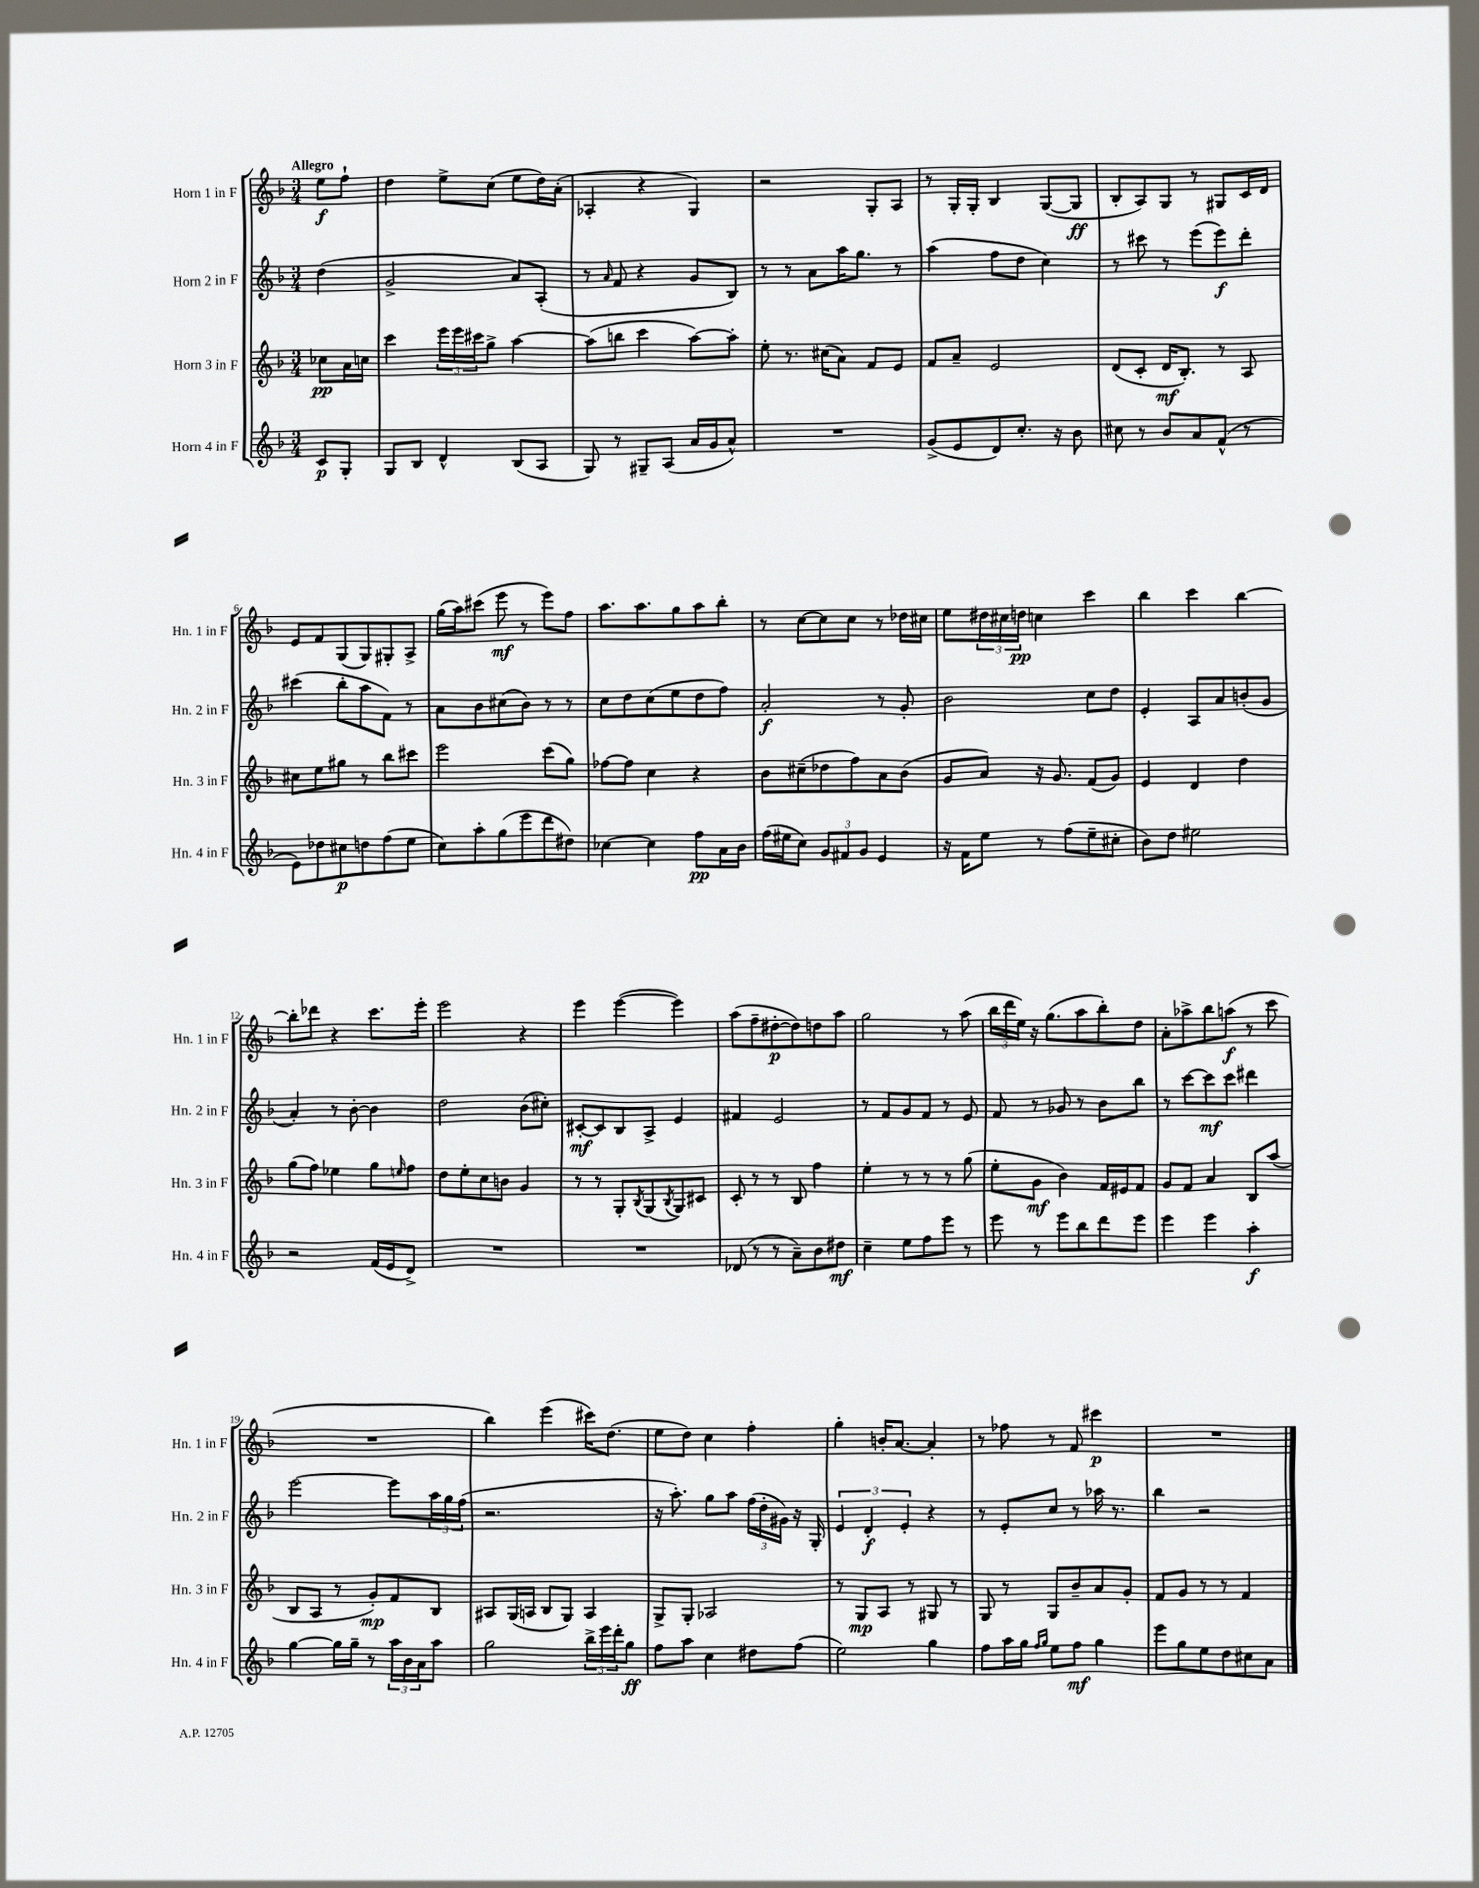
<<
\new StaffGroup <<
\new Staff = "s0" \with { instrumentName = "Horn 1 in F" shortInstrumentName = "Hn. 1 in F" } {
    \clef treble \key f \major \numericTimeSignature \time 3/4 \partial 4 \tempo "Allegro"
    e''8\f f''8-! |
    d''4 e''8-> c''8( e''8 d''16) a'16-.( |
    aes4-. r4 g4) |
    r2 g8-. a8 |
    r8 g16-. g16-. bes4 g8~( g8\ff |
    bes8-. a8) g8 r8 gis8 c'16 d'16 |
    e'8 f'8 g8( g8) gis8-. a8-> |
    g''16( a''16) cis'''8( e'''8\mf r8 e'''8) f''8 |
    a''8. a''8. g''8 a''8 bes''8-. |
    r8 c''8~ c''8 c''8 r8 des''16 cis''16 |
    e''8 \tuplet 3/2 { dis''16 cis''16 d''16\pp } c''4 c'''4 |
    bes''4 c'''4 bes''4~ |
    bes''8-. des'''8 r4 c'''8. e'''16-. |
    e'''2 r4 |
    e'''4 e'''4~( e'''4) |
    a''8( f''8-- dis''8~-.\p dis''8) d''8 a''8 |
    g''2 r8 a''8( |
    \tuplet 3/2 { bes''16 d'''16 e''16) } r16 g''8.( a''8 bes''8-.) d''8 |
    a'8-. aes''8-> bes''8 a''8\f( r8 c'''8 |
    R2. |
    bes''4) e'''4( cis'''16) d''8.( |
    e''8 d''8) c''4 f''4-. |
    g''4-. b'16-. a'8.~ a'4-. |
    r8 fes''8 r8 f'8 cis'''4\p |
    R2. \bar "|." |
}
\new Staff = "s1" \with { instrumentName = "Horn 2 in F" shortInstrumentName = "Hn. 2 in F" } {
    \clef treble \key f \major \numericTimeSignature \time 3/4 \partial 4
    d''4( |
    g'2-> a'8) a8-.( |
    r8 \grace { a'16 } f'8 r4 g'8 bes8) |
    r8 r8 a'8 a''16 g''8. r8 |
    a''4( f''8 d''8 c''4) |
    r8 cis'''8 r8 e'''8( e'''8\f) d'''8-. |
    cis'''4( bes''8-. a''8 f'8) r8 |
    a'8 bes'8 cis''8( bes'8) r8 r8 |
    c''8 d''8 c''8( e''8 d''8 f''8) |
    a'2-.\f r8 g'8-. |
    bes'2 c''8 d''8 |
    e'4-. a8 a'8 b'8-.( g'8 |
    a'4-.) r8 bes'8~-. bes'4 |
    d''2 bes'8( cis''8-.) |
    cis'8~-.\mf cis'8 bes8 a8-> e'4 |
    fis'4 e'2 |
    r8 f'8 g'8 f'8 r8 e'8 |
    f'8 r8 ges'8 r8 bes'8 bes''8 |
    r8 c'''8~ c'''8\mf c'''8 dis'''4 |
    e'''2~ e'''8 \tuplet 3/2 { a''16 g''16 f''16( } |
    r2. |
    r16 a''8.-.) g''8 a''8 \tuplet 3/2 { f''16( d''16-. gis'16) } r16 g16-. |
    \tuplet 3/2 { e'4 d'4-.\f e'4-. } r4 |
    r8 e'8-. c''8 r8 aes''16 r8. |
    bes''4 r2 \bar "|." |
}
\new Staff = "s2" \with { instrumentName = "Horn 3 in F" shortInstrumentName = "Hn. 3 in F" } {
    \clef treble \key f \major \numericTimeSignature \time 3/4 \partial 4
    ces''8\pp a'16 c''16 |
    c'''4 \tuplet 3/2 { e'''16 e'''16 cis'''16 } g''8-> a''4~ |
    a''8( b''8 c'''4 a''8~) a''8-. |
    e''8-. r8. cis''16( a'8) f'8 e'8 |
    f'8 a'8-- e'2 |
    d'8( c'8-. d'16\mf bes8.-.) r8 a8 |
    cis''8 e''8 gis''8 r8 bes''8 cis'''8 |
    e'''2 c'''8( g''8) |
    fes''8~ fes''8 c''4 r4 |
    bes'8 cis''8--( des''8 f''8) a'8 bes'8( |
    g'8 a'8) r16 g'8. f'8( g'8) |
    e'4 d'4 d''4 |
    g''8( f''8) ees''4 g''8 \grace { e''16 } f''8 |
    d''8 e''8-. c''8 b'8 g'4 |
    r8 r8 g8-. \acciaccatura { bes8 } g8( \acciaccatura { bes8 } g8) cis'8 |
    c'8-. r8 r8 bes8 f''4 |
    e''4-. r8 r8 r8 g''8( |
    e''8-. g'8\mf bes'4) f'16 eis'16 f'8 |
    g'8 f'8 a'4 bes8 a''8( |
    bes8 a8 r8 g'8-.\mp) f'8 bes8 |
    ais8 g16( a16 bes8 g8) a4 |
    g8-> g8-. aes2 |
    r8 g8\mp a8 r8 gis8 r8 |
    g8 r8 g8 bes'8-- a'8 g'8-. |
    f'8 g'8 r8 r8 f'4 \bar "|." |
}
\new Staff = "s3" \with { instrumentName = "Horn 4 in F" shortInstrumentName = "Hn. 4 in F" } {
    \clef treble \key f \major \numericTimeSignature \time 3/4 \partial 4
    c'8\p g8-. |
    g8 bes8 d'4-^ bes8( a8 |
    g8) r8 gis8-- a8( a'16 g'16 a'8-^) |
    R2. |
    g'8->( e'8 d'8) c''8.-. r16 bes'8 |
    cis''8 r8 bes'8 a'8 f'8-^( r8 |
    e'8) des''8 cis''8\p d''8 f''8( e''8 |
    c''8) a''8-. g''8( e'''8 d'''8 dis''8) |
    ces''4~ ces''4 f''8\pp a'16 bes'16 |
    f''16( eis''16 c''8) \tuplet 3/2 { g'8 fis'8 g'8 } e'4 |
    r16 f'16 e''8 r8 f''8( e''8-- cis''8-. |
    bes'8) d''8 eis''2 |
    r2 f'16( e'16 d'8->) |
    R2. |
    R2. |
    des'8( r8 r8 a'8--) bes'8 dis''8\mf |
    c''4-- e''8 f''8 e'''8 r8 |
    e'''8 r8 e'''8 bes''8 d'''8 e'''8 |
    e'''4 e'''4 a''4-.\f |
    g''4~ g''16 g''16-- r8 \tuplet 3/2 { a''16 bes'16 a'16 } a''8 |
    g''2 \tuplet 3/2 { bes''16-> e'''16 d'''16-. } g''8\ff |
    f''8 a''8 c''4 dis''8 f''8( |
    e''2) g''4 |
    f''8 a''16 g''16 \grace { f''16 g''16 } e''8 f''8\mf g''4 |
    e'''8 g''8 e''8 d''8 cis''8 a'8 \bar "|." |
}
>>
>>
